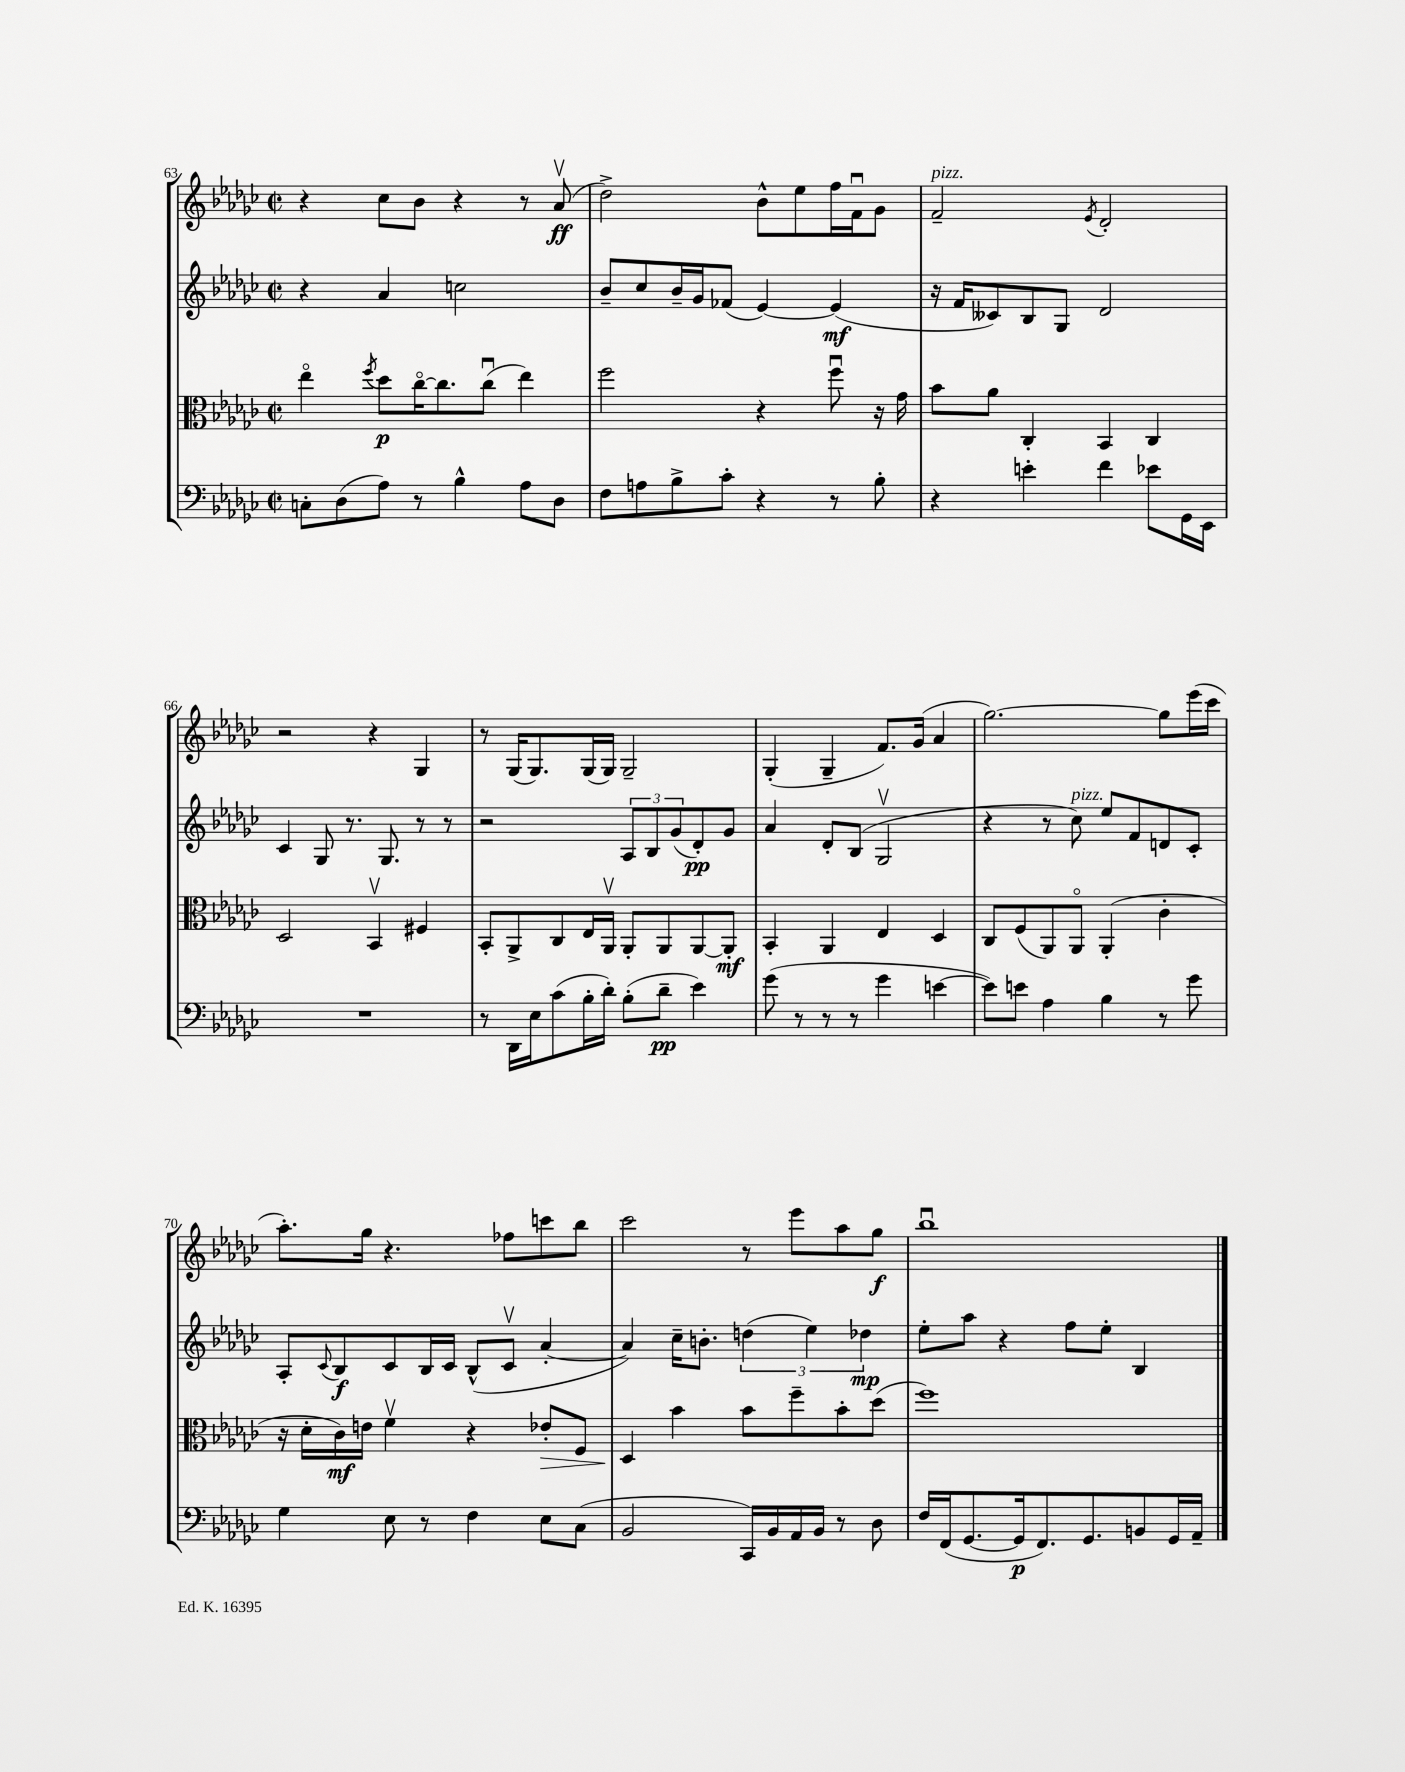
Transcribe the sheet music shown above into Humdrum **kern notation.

**kern	**kern	**kern	**kern
*staff4	*staff3	*staff2	*staff1
*clefF4	*clefC3	*clefG2	*clefG2
*k[b-e-a-d-g-c-]	*k[b-e-a-d-g-c-]	*k[b-e-a-d-g-c-]	*k[b-e-a-d-g-c-]
*M2/2	*M2/2	*M2/2	*M2/2
*met(c|)	*met(c|)	*met(c|)	*met(c|)
8C'	4ee-o	4r	4r
(8D-	.	.	.
.	8qff	.	.
8A-)	8dd-	4a-	8cc-
8r	[16cc-o	.	8b-
.	8.cc-]	.	.
4B-^^	.	2cc	4r
.	(8cc-u	.	.
8A-	4ee-)	.	8r
8D-	.	.	(8a-v
=	=	=	=
8F	2ff	8b-~	2dd-^)
8A	.	8cc-	.
8B-^	.	16b-~	.
.	.	16g-	.
8c-'	.	(8f-	.
4r	4r	[4e-)	8b-^^
.	.	.	8ee-
8r	8ffu	(4e-]	16ff
.	.	.	16fu
8B-'	16r	.	8g-
.	16g-	.	.
=	=	=	=
4r	8b-	16r	2f~
.	.	16f	.
.	8a-	8c--)	.
4e'	4C-'	8B-	.
.	.	8G-	.
.	.	.	8qe-
4f	4BB-	2d-	2d-'
8e-	4C-	.	.
16GG-	.	.	.
16EE-	.	.	.
=	=	=	=
1r	2D-	4c-	2r
.	.	8G-	.
.	.	8.r	.
.	4BB-v	.	4r
.	.	8.G-	.
.	4F#	8r	4G-
.	.	8r	.
=	=	=	=
8r	8BB-'	2r	8r
16DD-	8AA-^	.	(16G-
16E-	.	.	8.G-)
(8c-	8C-	.	.
16B-'	16E-	.	(16G-
16d-')	16AA-v	.	16G-)
(8B-'	8AA-'	12A-	2G-~
.	.	12B-	.
8d-~	8AA-	.	.
.	.	(12g-	.
4e-)	[8AA-	8d-')	.
.	8AA-']	8g-	.
=	=	=	=
(8g-	4BB-'	4a-	(4G-'
8r	.	.	.
8r	4AA-	8d-'	4G-~
8r	.	(8B-	.
4g-	4E-	2G-v	8.f)
.	.	.	(16g-
[4e	4D-	.	4a-
=	=	=	=
8e])	8C-	4r	[2.gg-)
8e	(8F	.	.
4A-	8AA-)	8r	.
.	8AA-o	8cc-)	.
4B-	(4AA-'	8ee-	.
.	.	8f	.
8r	4c-'	8d	8gg-]
8g-	.	8c-'	(16eee-
.	.	.	16ccc-
=	=	=	=
4G-	16r	8A-'	8.aa-')
.	16d-'	.	.
.	.	8qqc-	.
.	16c-)	8B-	.
.	16e	.	16gg-
8E-	4fv	8c-	4.r
8r	.	16B-	.
.	.	16c-	.
4F	4r	(8B-^^	.
.	.	8c-v	8ff-
8E-	8e-'	[4a-'	8ccc
(8C-	8F	.	8bb-
=	=	=	=
2BB-	4D-	4a-])	2ccc-
.	4b-	16cc-~	.
.	.	8.b'	.
16CC-)	8b-	(6dd	8r
16BB-	.	.	.
16AA-	8ff~	.	8eee-
.	.	6ee-)	.
16BB-	.	.	.
8r	8b-'	.	8aa-
.	.	6dd-	.
8D-	(8dd-	.	8gg-
=	=	=	=
16F	1ff)	8ee-'	1bb-u
(16FF	.	.	.
[8.GG-	.	8aa-	.
.	.	4r	.
16GG-]	.	.	.
8.FF)	.	.	.
.	.	8ff	.
8.GG-	.	.	.
.	.	8ee-'	.
8BB	.	4B-	.
16GG-	.	.	.
16AA-~	.	.	.
==	==	==	==
*-	*-	*-	*-
